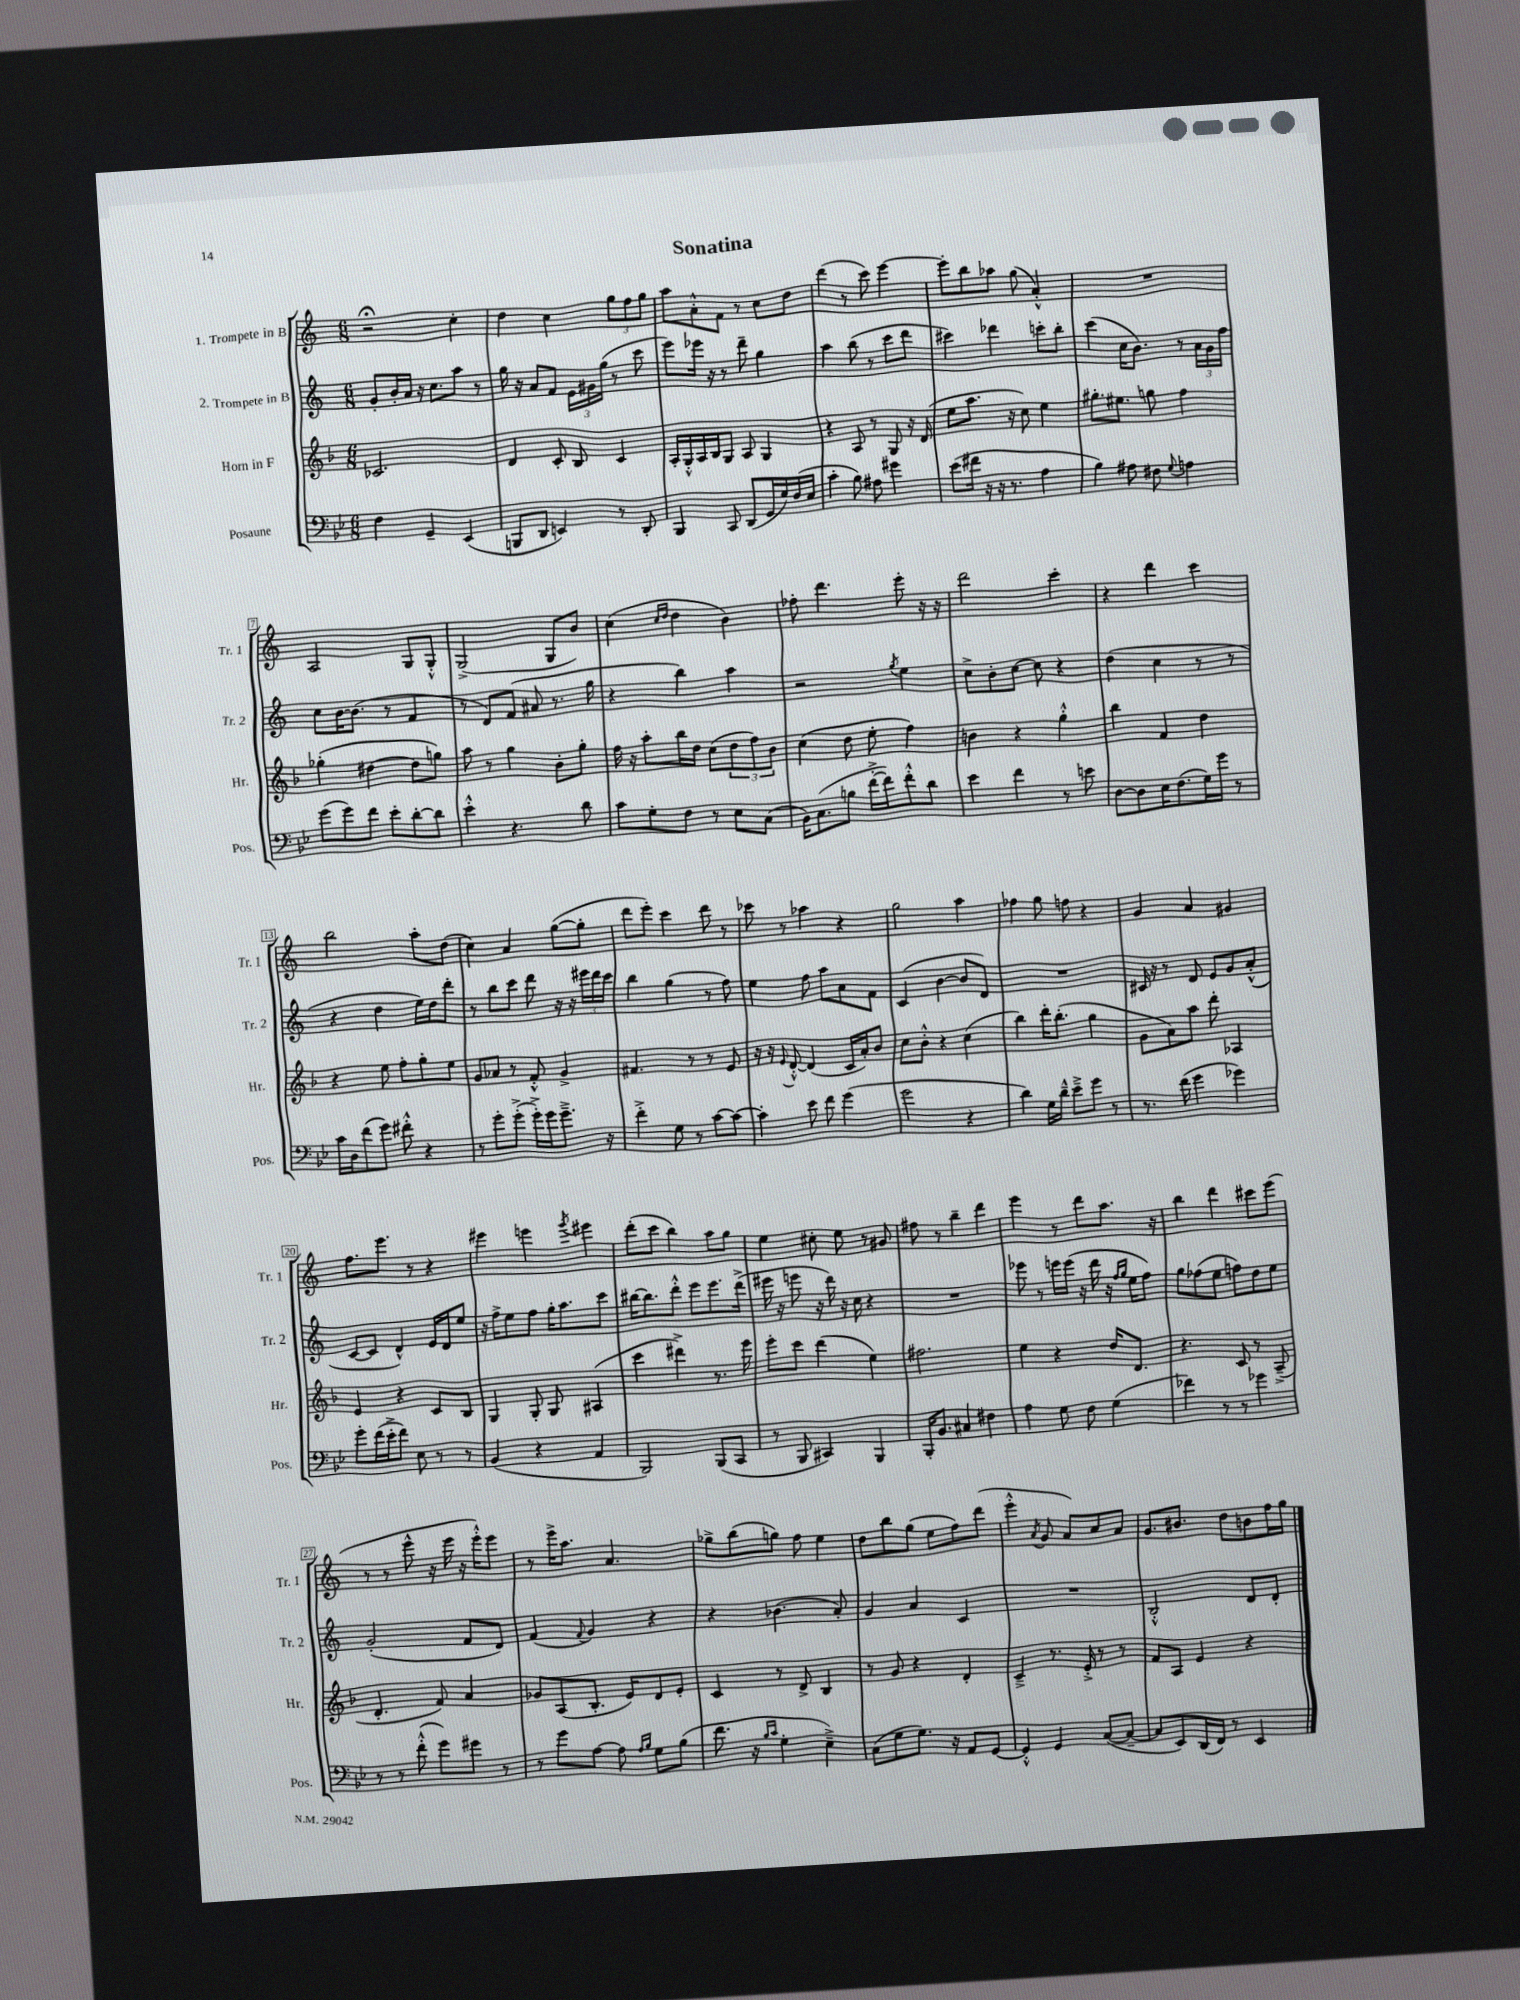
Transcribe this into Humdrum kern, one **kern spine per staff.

**kern	**kern	**kern	**kern
*staff4	*staff3	*staff2	*staff1
*clefF4	*clefG2	*clefG2	*clefG2
*k[b-e-]	*k[b-]	*k[]	*k[]
*M6/8	*M6/8	*M6/8	*M6/8
4F	2.c-	8g'	2r;
.	.	16b'	.
.	.	16a	.
4GG~	.	16r	.
.	.	8.cc	.
(4EE-	.	8aa	4cc'
.	.	8r	.
=	=	=	=
8BBB	4d	16gg	4dd
.	.	16r	.
8DD	.	8a	.
4EE)	8c'	8f	4cc
.	8B-	24e	.
.	.	24g#	.
.	.	(24gg	.
8r	4c	8r	12gg
.	.	.	12ff
8DD'	.	8ccc	.
.	.	.	12gg
=	=	=	=
4BBB-	16A'	8eee)	8aa
.	16G'^^	.	.
.	16A	16eee-	8a'^^
.	16B-	16r	.
8CC	8G	8r	8f
(8DD	8A	8ddd~	8r
16GG	4G	4gg	8cc
16G)	.	.	.
(16F	.	.	8dd
16E-	.	.	.
=	=	=	=
4c'	4r	4aa	(4ddd
8B-)	8A	(8bb	8r
8A#	8r	8r	8ccc)
4g#	8G	8ccc	[4eee
.	16r	8ddd	.
.	(16d	.	.
=	=	=	=
(8e-	8ee	4ccc#)	8eee']
16f#	8.aa	.	8bb
16r	.	.	.
16r	.	4ddd-	8aa-
8.r	16r	.	.
.	8cc)	.	(8gg
4A	4ee	8ccc'	4a'^^)
.	.	8bb'	.
=	=	=	=
4B-)	8.gg#'	(4ccc	2.r
.	8.ee#	.	.
8A#	.	16cc	.
.	.	8.b)	.
8F#	8gg	.	.
8qqG	.	.	.
4A	4ff	8r	.
.	.	24a	.
.	.	24g	.
.	.	24ff	.
=	=	=	=
(8g	(4gg-'	8cc	2A
8g)	.	[16b	.
.	.	(8.b]	.
8f	[4dd#	.	.
8e-'	.	8r	.
[8d'	8dd#]	4f	8G
8d]	8gg)	.	8G'^^
=	=	=	=
4e-'^^	8aa	8r	(2G^
.	8r	8d)	.
4.r	4gg	(8f	.
.	.	8a#	.
.	8b-'	8.r	8G
8d	8gg'	.	8b)
.	.	16gg	.
=	=	=	=
8c	16ff	4r	(4cc
.	16r	.	.
8G'	8aa'	.	.
.	.	.	16qqcc
.	.	.	16qqdd
8F	16bb-	4bb)	4dd
.	16dd	.	.
8r	(8cc	.	.
8E-	12dd	4aa	4b)
.	12ff)	.	.
(8C	.	.	.
.	12b-	.	.
=	=	=	=
16BB-)	(4cc	2r	8ff-'
(8.C	.	.	.
.	.	.	4.ddd
8B	8dd	.	.
[16f'^	8ee'	.	.
16f])	.	.	.
.	.	8qgg	.
8f'^^	4ff)	4ee	8eee'
8d	.	.	16r
.	.	.	16r
=	=	=	=
4e-	4b	8cc^	2ddd
.	.	8b'	.
4f	4r	[8cc	.
.	.	8cc]	.
8r	4gg'^^	4r	4ccc'
8e	.	.	.
=	=	=	=
[8D	4bb-	(4dd	4r
8D]	.	.	.
16E-	4f	4cc	4ddd
(8.F	.	.	.
16G)	4dd	8r	4ccc
16g	.	.	.
8r	.	8r	.
=	=	=	=
16c	4r	4r	2bb
16D	.	.	.
(8f	.	.	.
8g)	8ee	4dd	.
8f#'^^	8ff'	.	.
4r	8gg'	16ee)	8aa'
.	.	16dd	.
.	8ee	8ddd'	(8dd
=	=	=	=
8r	8g	8r	4cc)
8g'	8a-	8bb	.
(8g'^	8r	8ccc	4a
16g'^)	8f'^^	8ddd	.
16g	.	.	.
8.g~^	4g^	16r	([8gg
.	.	16r	.
.	.	24eee#	8gg']
.	.	24ddd	.
16r	.	.	.
.	.	24ccc	.
=	=	=	=
4f'^	4.f#	4bb	8ddd
.	.	.	8eee')
8G	.	(4gg	4ccc
8r	8r	.	.
[8c	8r	8r	8ddd
8c_	8e	8ff)	8r
=	=	=	=
4c']	16r	4ee	8ccc-
.	16r	.	.
.	8qqe	.	.
.	[8d'^^	.	8r
8e-	(4d]	8ff	4aa-
8f	.	8aa	.
(4g	16c	8a	4r
.	16a')	.	.
.	8b-	8f	.
=	=	=	=
2g	8cc	(4c	2gg
.	8b-'^^	.	.
.	4r	[4b	.
4r	(4cc	8b]	4aa
.	.	8d)	.
=	=	=	=
4d)	4bb-)	2.r	4ff-
16G	16ddd'	.	8gg
16d~^^	(8.bb-'	.	.
8e-~^	.	.	8ff
8g	4gg	.	4r
8r	.	.	.
=	=	=	=
8.r	8g	16c#	4g
.	.	16r	.
.	8a)	8r	.
(16f	.	.	.
4g	8aa	8d	4a
.	8ddd'	8e	.
4g-)	4A-	8g	4g#
.	.	(8a'^^	.
=	=	=	=
8g'	4e	[8c	8.ff
(16f	.	8c]	.
16e-'^	.	.	8.eee
8f)	4r	4d^^)	.
8E-	.	.	8r
8r	8c	16e	4r
.	.	16d	.
8r	8B-	8ee	.
=	=	=	=
(4BB-	4G	16r	4eee#
.	.	16ff^	.
.	.	8ee	.
4r	8G'	8ff	4eee
.	8G	16gg'	.
.	.	8.aa	.
.	.	.	8qggg
4AA	(4A#	.	4eee#
.	.	8ccc	.
=	=	=	=
2BBB-)	4ccc	[16bb#	(8ddd'
.	.	8.bb#]	.
.	.	.	8ccc
.	4ddd#^)	8ddd'^^	4bb)
.	.	8eee	.
(8BBB-	8.r	8.eee	8aa
8CC	.	.	8gg
.	16eee	(16ddd^	.
=	=	=	=
8r	8eee'	16eee#	4ee
.	.	16r	.
8BBB-	8ccc	8eee	.
4CC#)	(4ddd	16r	8cc#'
.	.	16ddd)	.
.	.	16r	8ee
.	.	16cc	.
4BBB-	4ee)	4r	8r
.	.	.	8g#
=	=	=	=
16BBB-'	2.ff#	2.r	8ff#
8.BB-	.	.	.
.	.	.	8r
4C#	.	.	4bb~
4F#	.	.	4ddd
=	=	=	=
4A	4ee	8eee-	4eee
.	.	8r	.
8G	4r	16eee	8r
.	.	(16eee	.
8F	.	16r	8ddd
.	.	16ddd	.
(4G	16dd	16r	8.aa
.	.	16qqff	.
.	.	16qqgg	.
.	8.d	16ee	.
.	.	8ff)	.
.	.	.	16r
=	=	=	=
4f-)	4.r	8gg	4bb
.	.	(8ff-	.
8r	.	8ee	4ddd
8r	8c	8ff)	.
4g-	8r	8dd	8ccc#
.	(8A~^	8ee	(8eee
=	=	=	=
8r	4.d'	(2g'	8r
8r	.	.	8r
(8f'^^	.	.	8eee^^
8g)	8f)	.	16r
.	.	.	16eee
8g#	4a	8f	16r
.	.	.	16eee'^^)
8r	.	8d)	8eee
=	=	=	=
8r	8g-	(4f	8r
8g	(8A	.	16eee^
.	.	.	8.aa
.	.	8qqf	.
[8A	8.B-'	4g)	.
8A]	.	.	4.a
.	16e)	.	.
16qqA	.	.	.
16qqB-	.	.	.
8G	8d	4r	.
(8B-	8e'	.	.
=	=	=	=
8.f	4c	4r	8gg-^
.	.	.	(8bb
16r	.	.	.
16qqB-	.	.	.
16qqc	.	.	.
4G'	8r	(4.b-	8gg)
.	8d^	.	8ff
4E-~^)	4B-	.	4ee
.	.	8a')	.
=	=	=	=
(8C	8r	4g	8dd
8G	8g	.	8bb
8.G)	4r	4a	(8gg
.	.	.	8ee
16r	.	.	.
8AA	4d'	4c	8ff)
[8GG	.	.	(8ddd
=	=	=	=
4GG'^^]	4c~^	2.r	4eee'^^
.	.	.	8qa
4GG	8.r	.	8g
.	.	.	8a)
.	16e'^	.	.
([8C	8r	.	8cc
8C~_	8r	.	8a
=	=	=	=
8C]	8f	2B'^^	8.g
8EE-)	8A	.	.
.	.	.	8.b#
(16DD	4e	.	.
16FF)	.	.	.
8r	.	.	8dd
4EE-	4r	8d	8b
.	.	8d'	16ff
.	.	.	16gg
==	==	==	==
*-	*-	*-	*-
